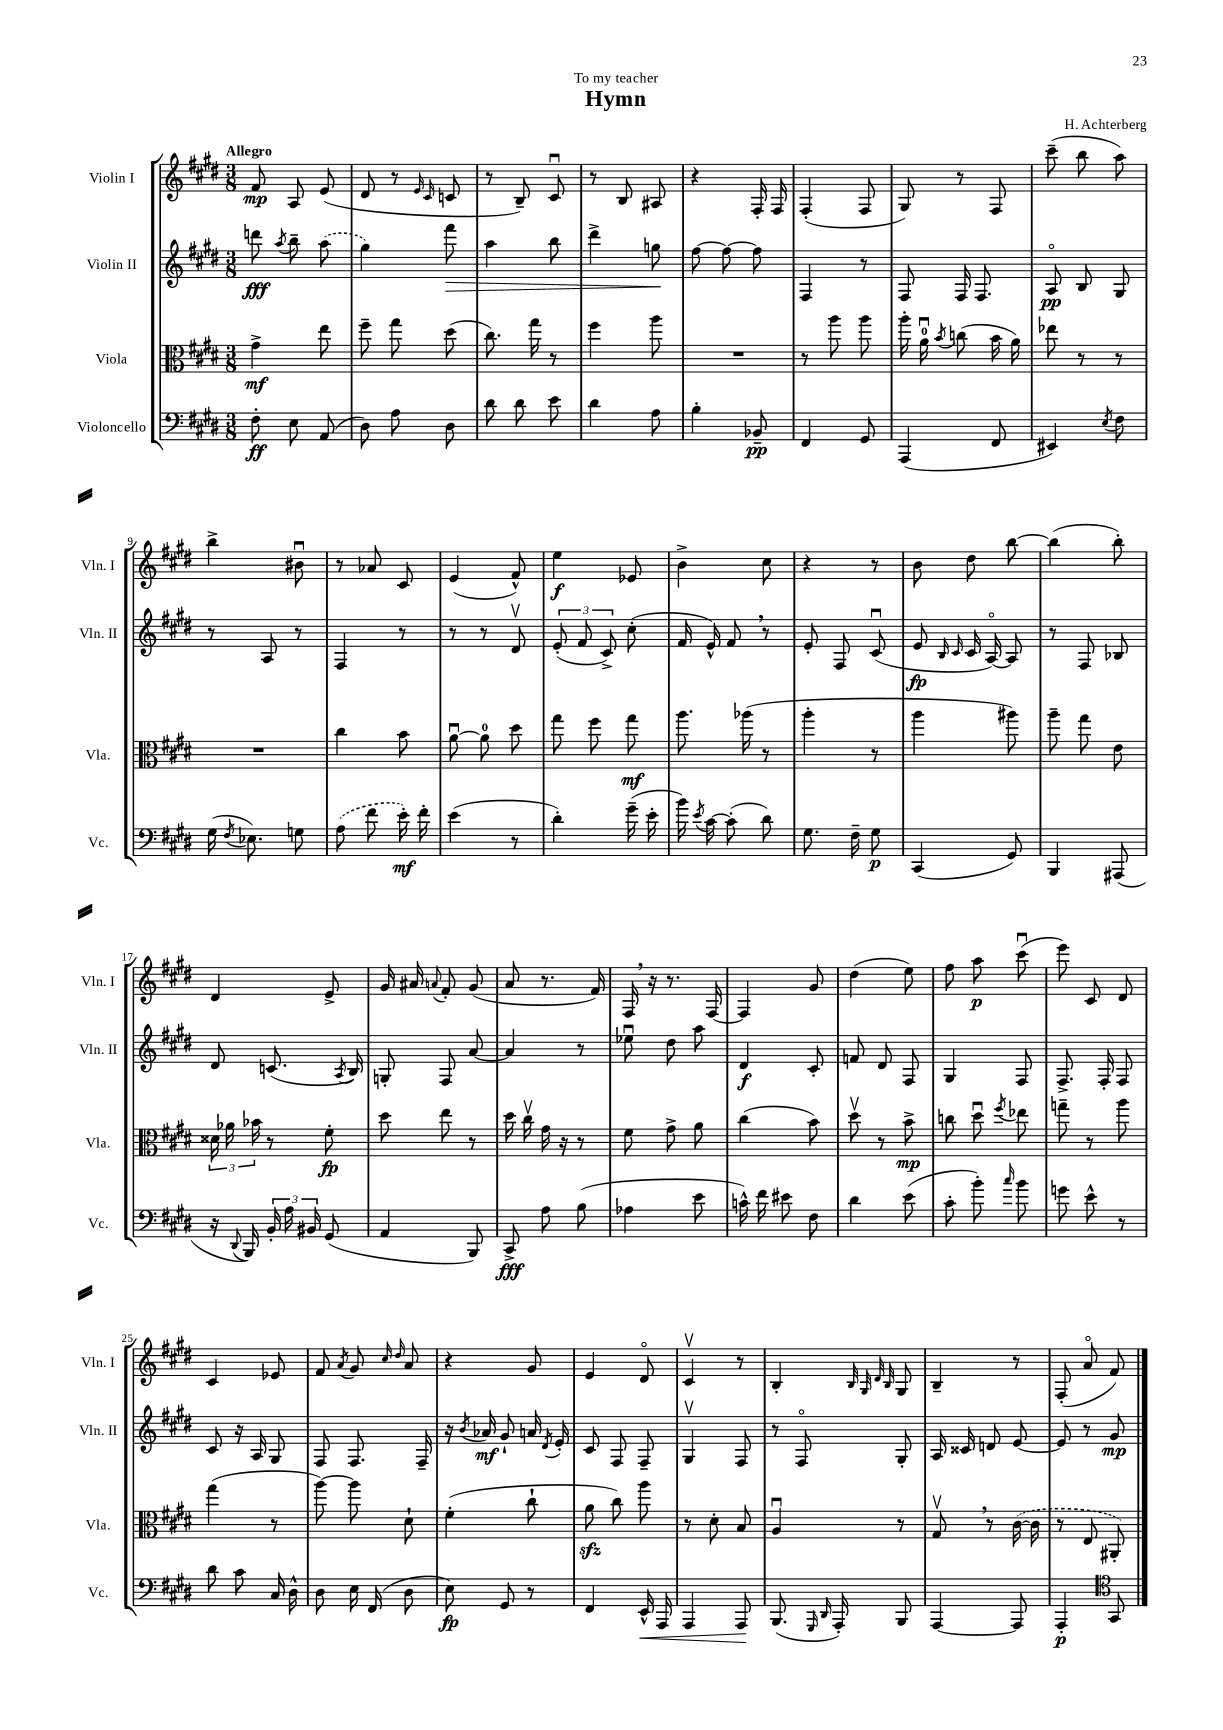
\header { title = "Hymn" composer = "H. Achterberg" dedication = "To my teacher" }
<<
\new StaffGroup <<
\new Staff = "s0" \with { instrumentName = "Violin I" shortInstrumentName = "Vln. I" } {
    \clef treble \key e \major \numericTimeSignature \time 3/8 \tempo "Allegro"
    \autoBeamOff fis'8\mp a8 e'8( |
    dis'8 r8 \grace { e'16 cis'16 } c'8 |
    r8 b8--) cis'8\downbow |
    r8 b8 ais8 |
    r4 fis16-. fis16 |
    fis4-.( fis8 |
    gis8) r8 fis8 |
    cis'''8--( b''8 a''8) |
    b''4-> bis'8\downbow |
    r8 aes'8 cis'8 |
    e'4( fis'8-^) |
    e''4\f ees'8 |
    b'4-> cis''8 |
    r4 r8 |
    b'8 dis''8 b''8~ |
    b''4( b''8-.) |
    dis'4 e'8-> |
    gis'16 ais'16 \appoggiatura { a'8 } fis'8-. gis'8( |
    a'8 r8. fis'16) |
    fis16 \breathe r16 r8. fis16~ |
    fis4 gis'8 |
    dis''4( e''8) |
    fis''8 a''8\p cis'''8\downbow( |
    e'''8) cis'8 dis'8 |
    cis'4 ees'8 |
    fis'8 \acciaccatura { a'8 } gis'8 \grace { cis''16 dis''16 } a'8 |
    r4 gis'8 |
    e'4 dis'8\flageolet |
    cis'4\upbow r8 |
    b4-. \grace { b32 gis32 dis'32 b32 } gis8 |
    b4-- r8 |
    fis8-.( a'8\flageolet fis'8) \bar "|." |
}
\new Staff = "s1" \with { instrumentName = "Violin II" shortInstrumentName = "Vln. II" } {
    \clef treble \key e \major \numericTimeSignature \time 3/8
    \autoBeamOff d'''8\fff \acciaccatura { a''8 } b''8-- \once \slurDashed a''8( |
    gis''4) fis'''8\> |
    a''4 b''8 |
    dis'''4-> g''8\! |
    fis''8~ fis''8~ fis''8 |
    fis4 r8 |
    fis8 fis16 fis8. |
    a8\flageolet\pp b8 gis8 |
    r8 a8 r8 |
    fis4 r8 |
    r8 r8 dis'8\upbow |
    \tuplet 3/2 { e'8-.( fis'8 cis'8->) } cis''8-.( |
    fis'16 e'16-^) fis'8 \breathe r8 |
    e'8-. fis8 cis'8\downbow( |
    e'8\fp \grace { b16 cis'16 } cis'16 a16~\flageolet) a8 |
    r8 fis8 bes8 |
    dis'8 c'8.( \acciaccatura { a8 } b16) |
    g8-. fis8 a'8~ |
    a'4 r8 |
    ees''8\downbow dis''8 a''8 |
    dis'4\f cis'8-. |
    f'8 dis'8 fis8 |
    gis4 fis8 |
    fis8.-> fis16-. fis8 |
    cis'8 r16 a16 gis8 |
    fis8 fis8. fis16-- |
    r16 \acciaccatura { b'8 } aes'16\mf gis'8-! a'16 \acciaccatura { dis'8 } e'16-. |
    cis'8 fis8 fis8-- |
    gis4\upbow fis8 |
    r8 fis8\flageolet gis8-. |
    a16 cisis'16 d'8 e'8~ |
    e'8 r8 gis'8\mp \bar "|." |
}
\new Staff = "s2" \with { instrumentName = "Viola" shortInstrumentName = "Vla." } {
    \clef alto \key e \major \numericTimeSignature \time 3/8
    \autoBeamOff gis'4->\mf e''8 |
    fis''8-- gis''8 dis''8( |
    cis''8.) gis''16 r8 |
    fis''4 a''8 |
    R4. |
    r8 a''8 a''8 |
    a''16-. a'16-0\downbow \acciaccatura { b'8 } c''8( b'16 a'16) |
    ees''8 r8 r8 |
    R4. |
    cis''4 b'8 |
    a'8~\downbow a'8-0 dis''8 |
    gis''8 fis''8 gis''8\mf |
    a''8. aes''16( r8 |
    a''4-. r8 |
    a''4 ais''8) |
    a''8-- gis''8 e'8 |
    \tuplet 3/2 { disis'16 aes'16 bes'16 } r8 fis'8-.\fp |
    dis''8 e''8 r8 |
    dis''16 cis''16\upbow gis'16 r16 r8 |
    fis'8 gis'8-> a'8 |
    cis''4( b'8) |
    dis''8\upbow r8 b'8->\mp |
    c''8 dis''8\downbow \acciaccatura { fis''8 } ees''8 |
    g''8-- r8 a''8 |
    gis''4( r8 |
    a''8~) a''8 dis'8-! |
    fis'4-.( cis''8-! |
    a'8\sfz cis''8) a''8 |
    r8 dis'8-. b8 |
    a4\downbow r8 |
    gis8\upbow \breathe r8 \once \slurDashed cis'16~( cis'16 |
    r8 e8 ais,8-.) \bar "|." |
}
\new Staff = "s3" \with { instrumentName = "Violoncello" shortInstrumentName = "Vc." } {
    \clef bass \key e \major \numericTimeSignature \time 3/8
    \autoBeamOff fis8-.\ff e8 a,8( |
    dis8) a8 dis8 |
    dis'8 dis'8 e'8 |
    dis'4 a8 |
    b4-. bes,8--\pp |
    fis,4 gis,8 |
    a,,4( fis,8 |
    eis,4) \acciaccatura { e8 } fis8 |
    gis16( \acciaccatura { fis8 } ees8.) g8 |
    \once \slurDashed a8( fis'8 e'16-.\mf) fis'16-. |
    e'4( r8 |
    dis'4-.) gis'16--( e'16-. |
    b'16) \acciaccatura { e'8 } cis'16~ cis'8-.( dis'8) |
    gis8. fis16-- gis8\p |
    cis,4( gis,8) |
    b,,4 ais,,8( |
    r16 \appoggiatura { dis,8 } b,,16) \tuplet 3/2 { b,16-. a16 bis,16 } gis,8( |
    a,4 b,,8) |
    cis,8->\fff a8 b8( |
    aes4 e'8 |
    c'16-^) fis'16 eis'8 fis8 |
    dis'4 e'8( |
    cis'8-. b'8-.) \grace { cis''16 } b'8 |
    g'8 e'8-^ r8 |
    dis'8 cis'8 cis16 dis16-^ |
    dis8 e16 fis,16( dis8 |
    e8\fp) gis,8 r8 |
    fis,4 e,16-^\< a,,16 |
    a,,4 a,,8\! |
    b,,8.( \grace { gis,,16 dis,16 } a,,16-.) b,,8 |
    a,,4~ a,,8 |
    a,,4-.\p \clef tenor gis,8 \bar "|." |
}
>>
>>
